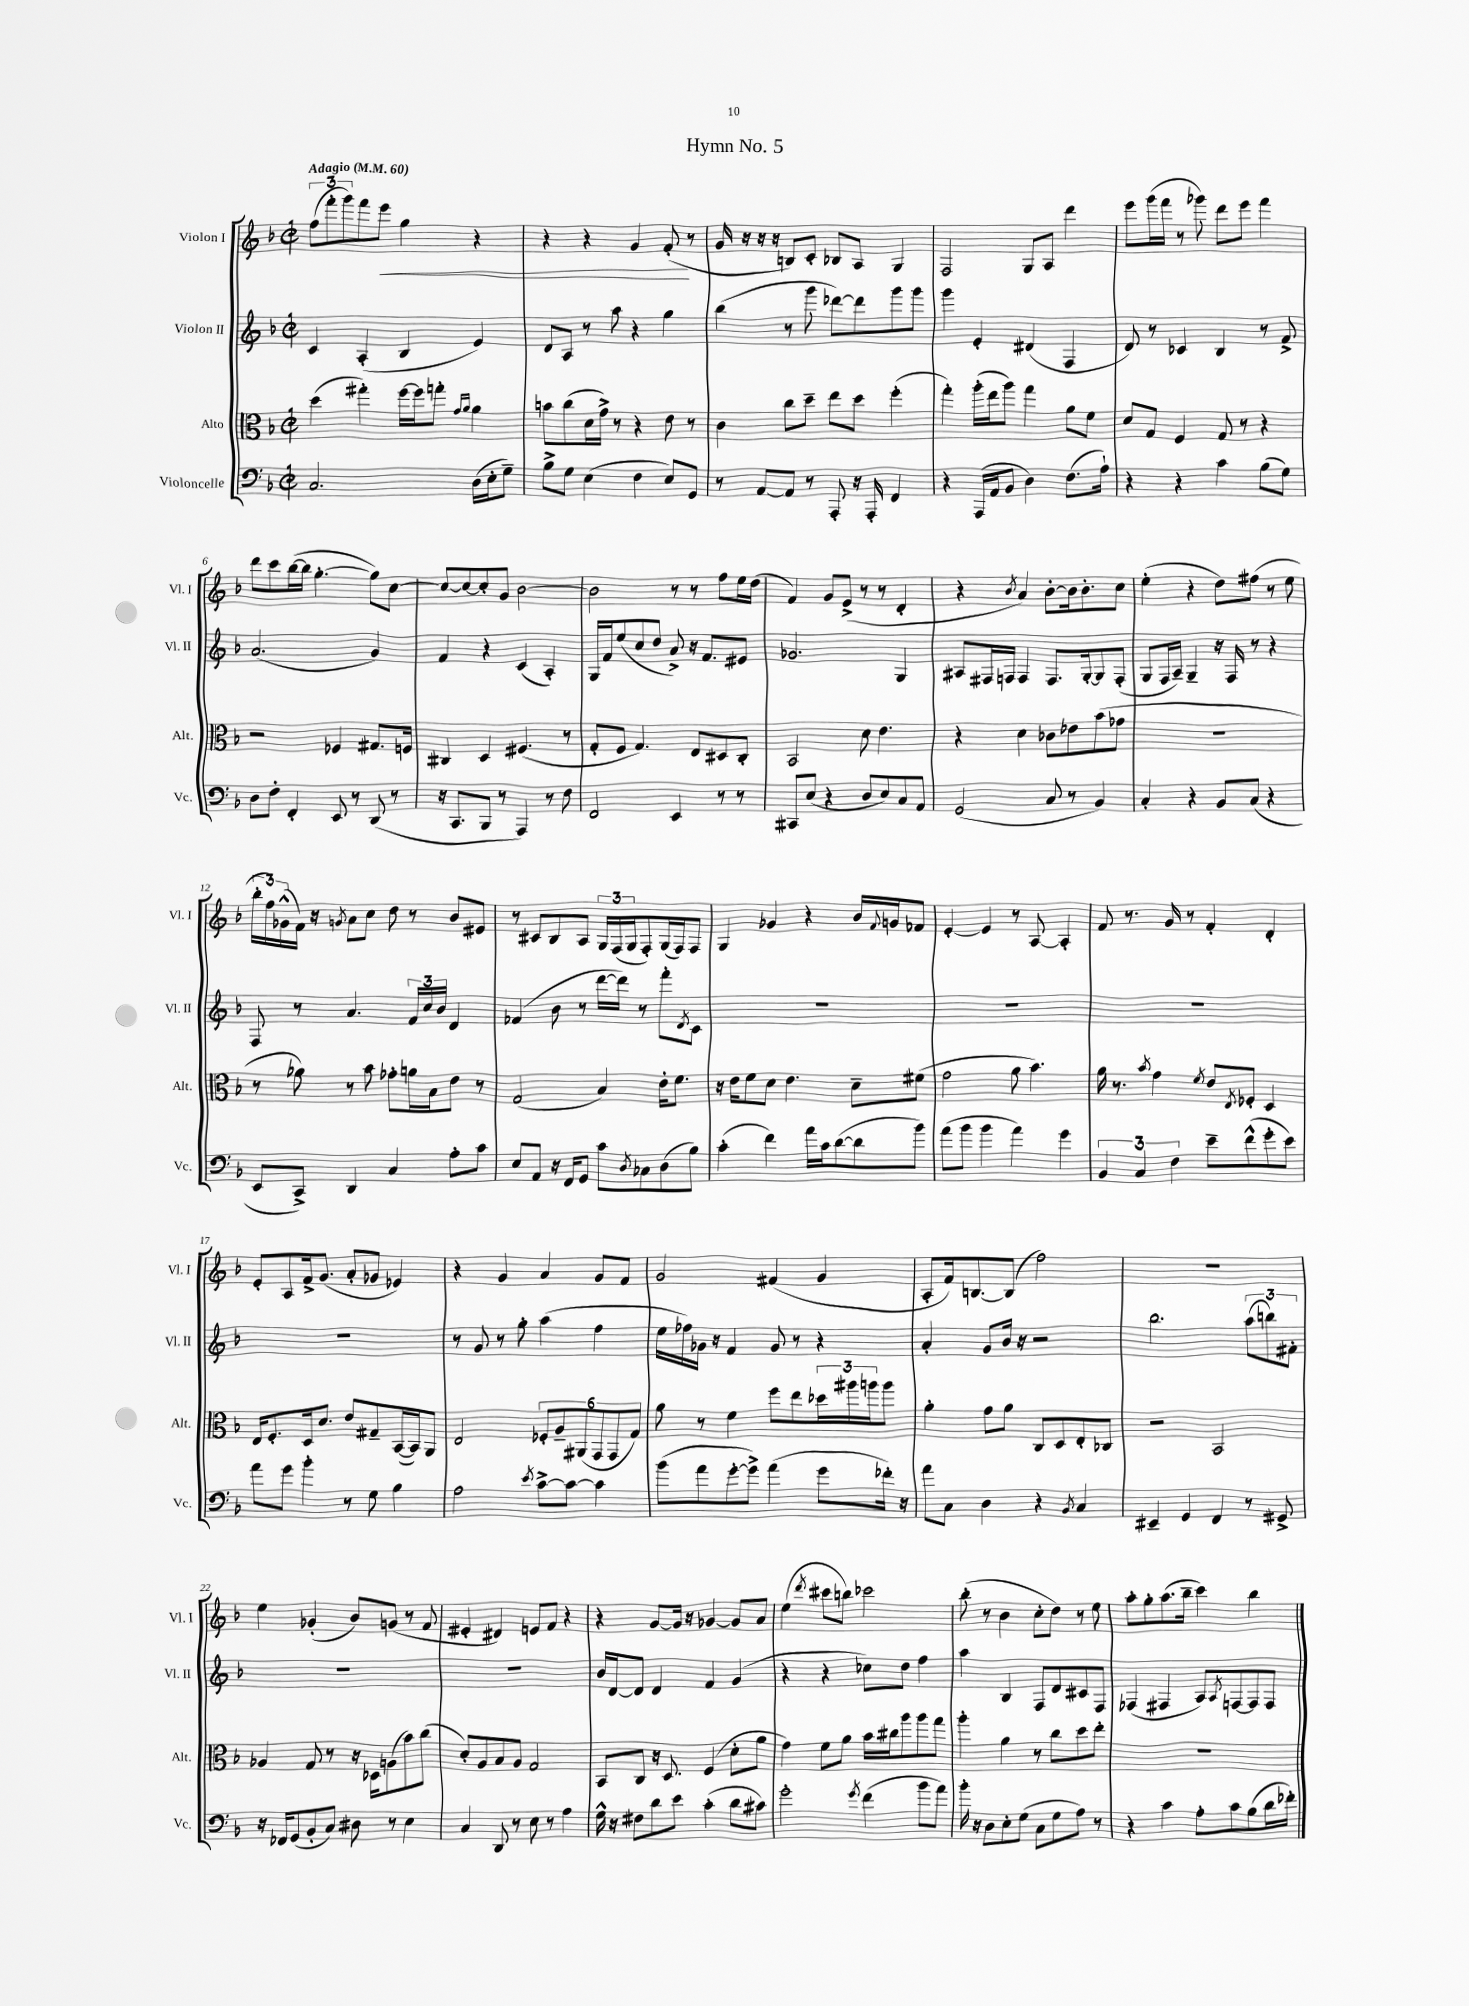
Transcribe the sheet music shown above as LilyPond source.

\header { title = "Hymn No. 5" }
<<
\new StaffGroup <<
\new Staff = "s0" \with { instrumentName = "Violon I" shortInstrumentName = "Vl. I" } {
    \clef treble \key f \major \defaultTimeSignature \time 2/2 \tempo "Adagio" 4 = 60
    \tuplet 3/2 { f''8( f'''8-. g'''8) } f'''8 e'''8\< g''4 r4 |
    r4 r4 g'4 f'8-.\!( r8 |
    g'16 r16 r16 r16 b8) c'8-. bes8 a8 g4 |
    f2 g8 a8 d'''4 |
    e'''8 g'''16( f'''16 r8 ges'''8) d'''8 e'''8 f'''4 |
    d'''8 c'''8 bes''16~( bes''16 g''4.~-. g''8) c''8~ |
    c''8~ c''8~ c''8-. g'8 bes'2~ |
    bes'2 r8 r8 f''8 e''16 d''16( |
    f'4) g'8 e'8->( r8 r8 d'4-. |
    r4 \acciaccatura { bes'8 } a'4) bes'8~-. bes'16 bes'8.-. c''8 |
    e''4-.( r4 d''8) fis''8( r8 e''8 |
    \tuplet 3/2 { bes''16-. f''16) ges'16-^( } f'16) r16 \acciaccatura { g'8 } a'8 c''8 d''8 r8 bes'8 eis'8 |
    r8 cis'8 bes8 a8 \tuplet 3/2 { g16 f16( g16 } f8-.) g16( f16) f8 |
    g4 ges'4 r4 bes'16 \appoggiatura { f'8 } g'16 fes'8 |
    e'4~-. e'4 r8 a8~ a4-. |
    f'8 r8. g'16 r8 f'4-. d'4-. |
    e'8-. a8 f'16-> g'8.( a'8-. ges'8 ees'4) |
    r4 g'4 a'4 g'8 f'8 |
    g'2 fis'4( g'4 |
    a8-. f'16) b8.~ b8( f''2) |
    R1 |
    e''4 ges'4-.( bes'8) g'8( r8 f'8 |
    eis'4-. dis'4) e'8 f'8 r4 |
    r4 g'8~ g'16 r16 ges'4~ ges'8 a'8 |
    e''4( \acciaccatura { d'''8 } cis'''8 b''8) ces'''2 |
    bes''8-.( r8 bes'4 c''8-. d''8) r8 e''8 |
    a''8-. g''8-. a''8.( bes''16-- c'''4) bes''4 \bar "|." |
}
\new Staff = "s1" \with { instrumentName = "Violon II" shortInstrumentName = "Vl. II" } {
    \clef treble \key f \major \defaultTimeSignature \time 2/2
    c'4 a4-.( bes4 e'4) |
    d'8 a8 r8 a''8 r4 g''4 |
    bes''4( r8 g'''8 des'''8~) des'''8 g'''8 g'''8 |
    g'''4 e'4-. dis'4( f4 |
    d'8) r8 ces'4 bes4 r8 f'8-> |
    a'2.( g'4) |
    f'4 r4 c'4( a4-.) |
    g16 f'16 e''8( c''8 d''8 a'8->) r16 f'8. eis'8 |
    ges'2. g4 |
    ais8 fis16 f16 f4 f8. g16~-. g8 f8-.( |
    g8 f16 a16--) g4-- r16 f16 r8 r4 |
    f8 r8 a'4. \tuplet 3/2 { f'16 c''16 bes'16 } d'4 |
    fes'4( bes'8 r8 d'''16~ d'''16) r8 f'''8-. \acciaccatura { d'8 } c'8 |
    R1 |
    R1 |
    R1 |
    R1 |
    r8 g'8 r8 g''8-. a''4( f''4 |
    e''16 fes''16) ges'16 r16 f'4 ges'8 r8 r4 |
    a'4-. g'8 bes'16 r16 r2 |
    bes''2. \tuplet 3/2 { a''8( b''8) fis'8-. } |
    R1 |
    R1 |
    bes'16 d'16~ d'8 d'4 f'4 g'4( |
    r4 r4 ces''8) d''8 f''4 |
    a''4 bes4 f8 d'8 cis'8 f8 |
    fes4( fis4 a8) \acciaccatura { a8 } f8~ f8 f8 \bar "|." |
}
\new Staff = "s2" \with { instrumentName = "Alto" shortInstrumentName = "Alt." } {
    \clef alto \key f \major \defaultTimeSignature \time 2/2
    d''4( gis''4-.) f''16~ f''16 g''8-. \grace { g'16 a'16 } a'4 |
    b'8 c''8( d'16 g'16->) r8 r4 e'8 r8 |
    c'4 c''8 d''8-- e''8 d''8 f''4-.( |
    g''4-.) a''16-.( e''16 a''8) g''4 a'8 f'8 |
    d'8 g8 f4 g8 r8 r4 |
    r2 fes4 gis8. f16 |
    cis4 d4 fis4.( r8 |
    g8-. f8 g4.) e8 dis8 c8-. |
    bes,2 d'8 e'4. |
    r4 d'4 ces'8 ees'8 bes'8( ges'8 |
    R1 |
    r8 aes'8) r8 bes'8 ges'8-. a'16 bes16 e'8 r8 |
    g2( bes4) e'16-. f'8. |
    r16 e'16 f'8 d'8 e'4. d'8-- fis'8( |
    g'2 a'8 bes'4.) |
    a'16 r8. \acciaccatura { bes'8 } g'4 \acciaccatura { f'8 } e'8 \acciaccatura { e8 } fes8-. d4 |
    e16 f8.-. d16 d'8. e'8 gis8-- bes,16~( bes,16) a,8 |
    e2 \tuplet 6/4 { fes8-. a8-- ais,8( g,8 g,8 g8) } |
    a'8 r8 f'4 f''8 e''8 \tuplet 3/2 { des''16 ais''16 a''16 } a''8 |
    a'4-. g'8 a'8 c8 d8 e8-. ces8 |
    r2 bes,2 |
    aes4 g8 r8 r16 des16 a8( bes'8) c''8( |
    d'8-.) a8 bes8 a8 g2 |
    bes,8 c8 r16 d8. f4( d'8-. a'8 |
    g'4) f'8 a'8 bes'16 cis''16 a''8 a''8 g''8 |
    a''4-. a'4 r8 c''8 d''8 e''8-. |
    R1 \bar "|." |
}
\new Staff = "s3" \with { instrumentName = "Violoncelle" shortInstrumentName = "Vc." } {
    \clef bass \key f \major \defaultTimeSignature \time 2/2
    c2. d16( e16-. g8--) |
    bes8-> g8 e4( f4 e8) g,8 |
    r8 a,8~ a,8 r8 a,,8-. r16 a,,16-. f,4 |
    r4 a,,16( a,16 bes,8 d4) f8.( a16-!) |
    r4 r4 c'4 bes8( g8) |
    d8 f8-. f,4-. e,8 r8 d,8( r8 |
    r16 c,8. bes,,8 r8 a,,4) r8 f8 |
    f,2 e,4 r8 r8 |
    cis,8 e8( r4 d8 e8) c8 a,8 |
    g,2( c8 r8 bes,4) |
    c4-. r4 bes,8 c8( r4 |
    e,8 c,8->) d,4 c4 a8-. c'8 |
    e8 a,8 r16 f,16 g,8 c'8 \acciaccatura { d8 } ces8 d8( bes8) |
    c'4-.( f'4) a'16 c'16 d'8~( d'8 bes'8) |
    a'8( bes'8 bes'4 a'4) g'4 |
    \tuplet 3/2 { bes,4 c4 f4 } e'8-- f'8-^( g'8-. e'8) |
    a'8 g'8 bes'4-. r8 g8 bes4 |
    a2 \acciaccatura { e'8 } c'8~-> c'8~ c'4 |
    bes'8( a'8 g'8~-. g'8->) a'4( g'8 fes'16-.) r16 |
    a'8 c8 d4 r4 \acciaccatura { bes,8 } c4 |
    eis,4-- g,4 f,4 r8 gis,8-> |
    r16 fes,16 g,8( bes,8-. c8) dis8 r8 e4 |
    c4 d,8 r8 e8 r8 a4 |
    g16-^ r16 fis8 d'8 e'8 c'4-.( d'8 cis'8) |
    g'2-. \acciaccatura { g'8 } f'4( bes'8 a'8) |
    bes'16-. r16 d8 e8-. g8( c8 g8 a8) r8 |
    r4 c'4 a8-. c'8 bes8( d'16 fes'16-.) \bar "|." |
}
>>
>>
